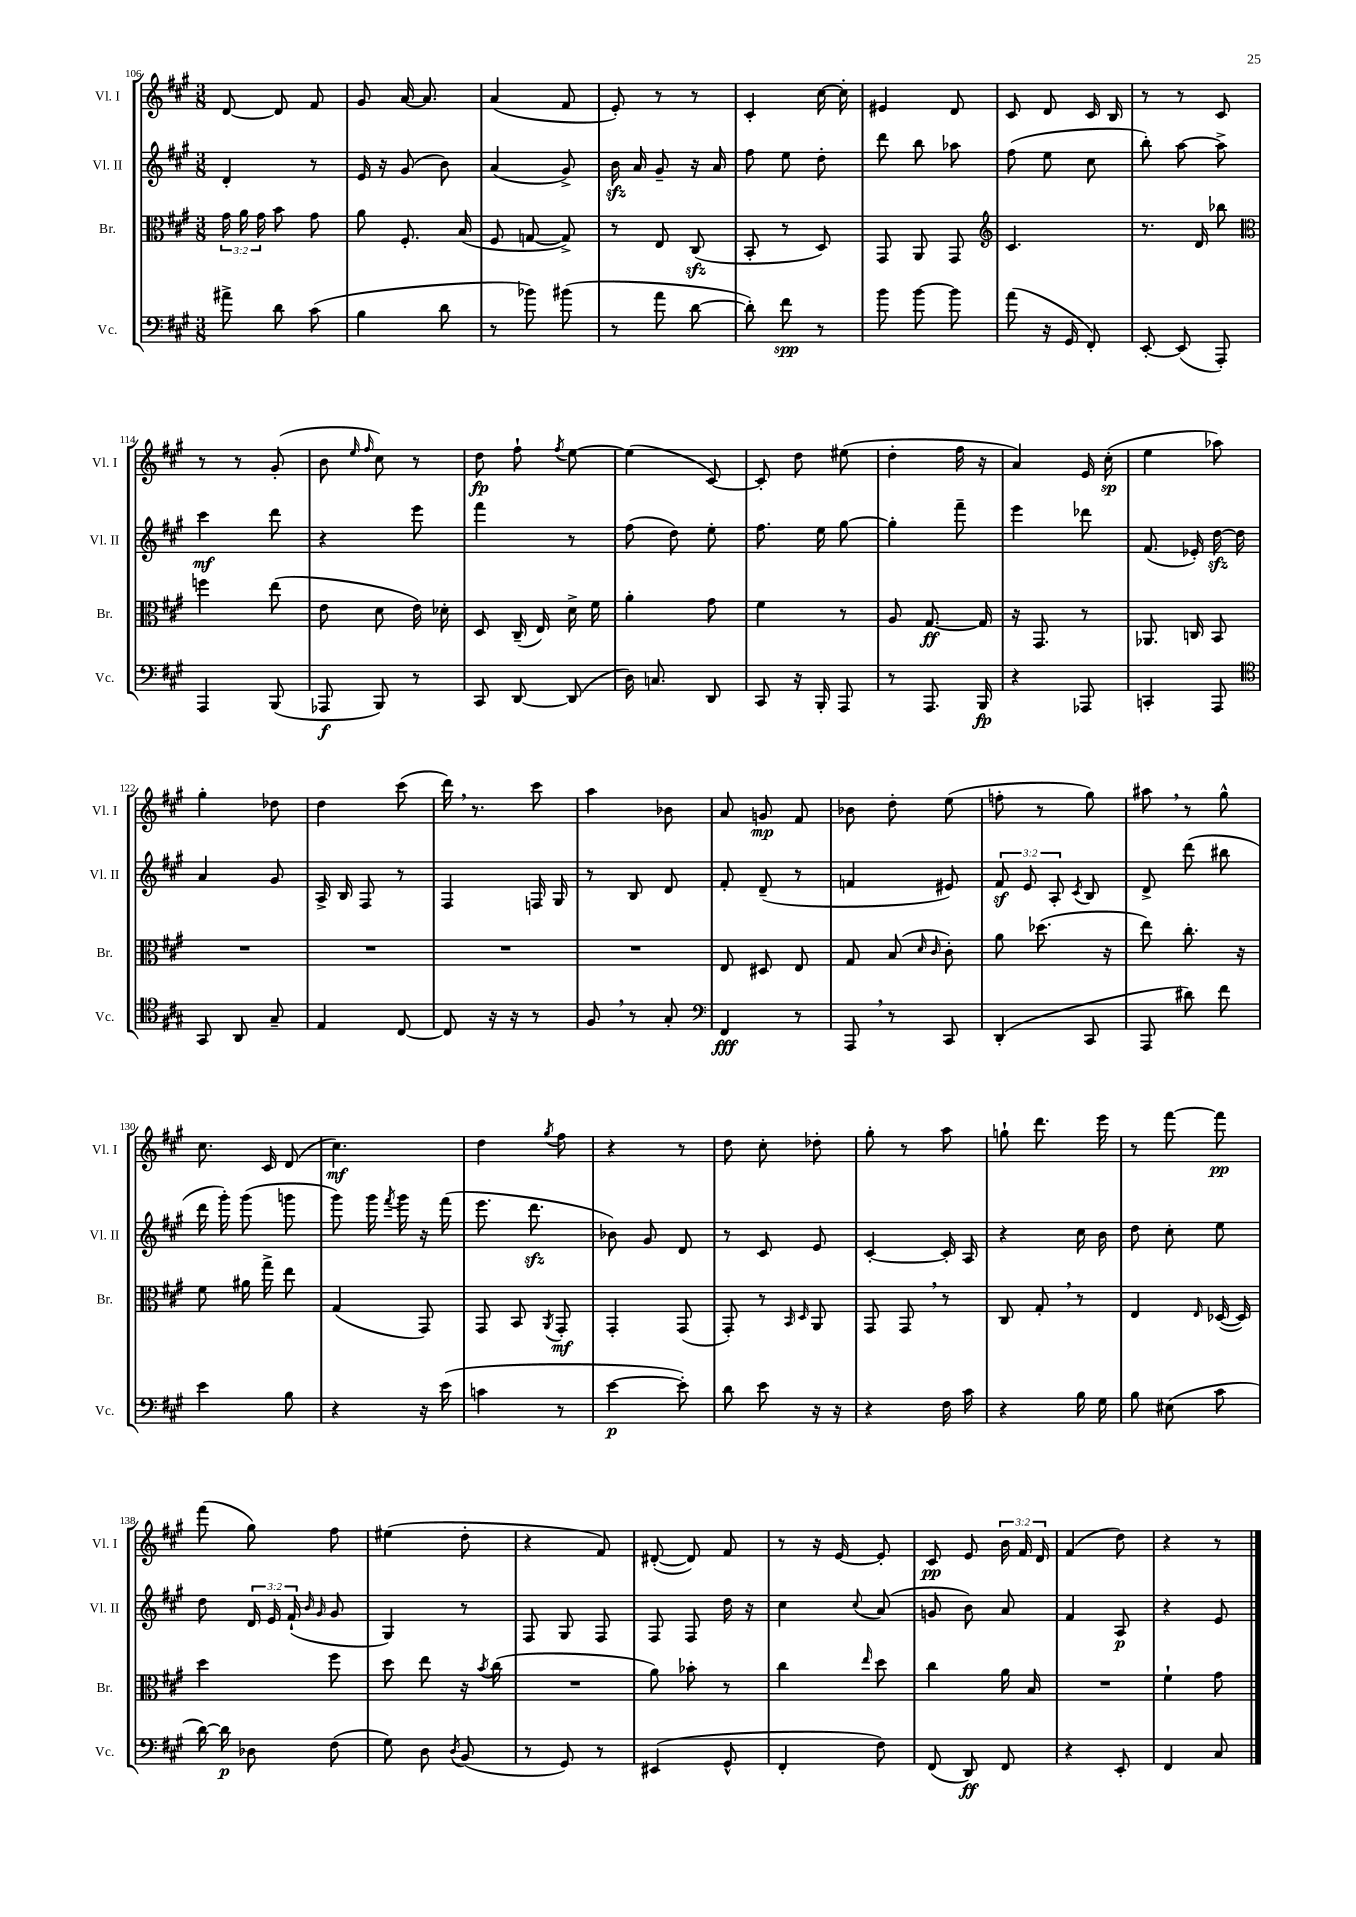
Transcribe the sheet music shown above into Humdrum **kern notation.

**kern	**dynam	**kern	**dynam	**kern	**dynam	**kern	**dynam
*part4	*part4	*part3	*part3	*part2	*part2	*part1	*part1
*staff4	*staff4	*staff3	*staff3	*staff2	*staff2	*staff1	*staff1
*I"Vc.	*	*I"Br.	*	*I"Vl. II	*	*I"Vl. I	*
*I'Vc.	*	*I'Br.	*	*I'Vl. II	*	*I'Vl. I	*
*clefF4	*	*clefC3	*	*clefG2	*	*clefG2	*
*k[f#c#g#]	*	*k[f#c#g#]	*	*k[f#c#g#]	*	*k[f#c#g#]	*
*M3/8	*	*M3/8	*	*M3/8	*	*M3/8	*
=106	=106	=106	=106	=106	=106	=106	=106
8a#X^\	.	24g#\	.	4d'/	.	[8d/	.
.	.	24a\	.	.	.	.	.
.	.	24g#\	.	.	.	.	.
8d\	.	8b\	.	.	.	8d/]	.
(8c#\	.	8g#\	.	8r	.	8f#/	.
=107	=107	=107	=107	=107	=107	=107	=107
4B\	.	8a\	.	16e/	.	8g#/	.
.	.	.	.	16r	.	.	.
.	.	8.F#'/	.	(8g#/	.	[16a/	.
.	.	.	.	.	.	8.a/]	.
8d\	.	.	.	8b\)	.	.	.
.	.	(16B/	.	.	.	.	.
=108	=108	=108	=108	=108	=108	=108	=108
8r	.	8F#/	.	(4a/	.	(4a/	.
8b-X\)	.	[8Gn/	.	.	.	.	.
(8b#X\	.	8G^/])	.	8g#^/)	.	8f#/	.
=109	=109	=109	=109	=109	=109	=109	=109
8r	.	8r	.	16bzz\	.	8e'/)	.
.	.	.	.	16a/	.	.	.
8a\	.	8E/	.	8g#~/	.	8r	.
[8d\	.	(8C#zz/	.	16r	.	8r	.
.	.	.	.	16a/	.	.	.
=110	=110	=110	=110	=110	=110	=110	=110
8d'\])	.	8BB'/	.	8ff#\	.	4c#'/	.
8f#\	spp	8r	.	8ee\	.	.	.
8r	.	8D/)	.	8dd'\	.	[16cc#\	.
.	.	.	.	.	.	16cc#'\]	.
=111	=111	=111	=111	=111	=111	=111	=111
8b\	.	8GG#/	.	8ddd\	.	4e#X/	.
[8b\	.	8AA/	.	8bb\	.	.	.
8b\]	.	8GG#/	.	8aa-X\	.	8d/	.
=112	=112	=112	=112	=112	=112	=112	=112
*	*	*clefG2	*	*	*	*	*
(8a\	.	4.c#/	.	(8ff#\	.	8c#/	.
16r	.	.	.	8ee\	.	8d/	.
16GG#/	.	.	.	.	.	.	.
8FF#'/)	.	.	.	8cc#\	.	16c#/	.
.	.	.	.	.	.	16B/	.
=113	=113	=113	=113	=113	=113	=113	=113
[8EE'/	.	8.r	.	8bb'\)	.	8r	.
(8EE/]	.	.	.	[8aa\	.	8r	.
.	.	16d/	.	.	.	.	.
8AAA'/)	.	8bb-X\	.	8aa^\]	.	8c#/	.
!!LO:LB:g=z
=114	=114	=114	=114	=114	=114	=114	=114
*	*	*clefC3	*	*	*	*	*
4AAA/	.	4ffn\	.	4ccc#\	mf	8r	.
.	.	.	.	.	.	8r	.
(8BBB/	.	(8ee\	.	8ddd\	.	(8g#'/	.
=115	=115	=115	=115	=115	=115	=115	=115
8AAA-X/	f	8e\	.	4r	.	8b\	.
.	.	.	.	.	.	16qqee/	.
.	.	.	.	.	.	16qqff#/	.
8BBB/)	.	8d\	.	.	.	8cc#\)	.
8r	.	16e\)	.	8eee\	.	8r	.
.	.	16d-X'\	.	.	.	.	.
=116	=116	=116	=116	=116	=116	=116	=116
8CC#/	.	8D/	.	4fff#\	.	8dd\	fp
[8DD/	.	(16C#~/	.	.	.	8ff#`\	.
.	.	16E/)	.	.	.	.	.
.	.	.	.	.	.	8qff#/	.
(8DD/]	.	16d^\	.	8r	.	[8ee\	.
.	.	16f#\	.	.	.	.	.
=117	=117	=117	=117	=117	=117	=117	=117
16D\)	.	4a'\	.	(8ff#\	.	(4ee\]	.
8.Cn/	.	.	.	.	.	.	.
.	.	.	.	8dd\)	.	.	.
8DD/	.	8g#\	.	8ee'\	.	[8c#/)	.
=118	=118	=118	=118	=118	=118	=118	=118
8CC#/	.	4f#\	.	8.ff#\	.	8c#'/]	.
16r	.	.	.	.	.	8dd\	.
16BBB'/	.	.	.	16ee\	.	.	.
8AAA/	.	8r	.	[8gg#\	.	(8ee#X\	.
=119	=119	=119	=119	=119	=119	=119	=119
8r	.	8A/	.	4gg#'\]	.	4dd'\	.
8.AAA/	.	[8.G#/	ff	.	.	.	.
.	.	.	.	8fff#~\	.	16ff#\	.
16BBB/	fp	16G#/]	.	.	.	16r	.
=120	=120	=120	=120	=120	=120	=120	=120
4r	.	16r	.	4eee\	.	4a/)	.
.	.	8.GG#/	.	.	.	.	.
8AAA-X/	.	8r	.	8ddd-X\	.	16e/	.
.	.	.	.	.	.	(16cc#'\	sp
=121	=121	=121	=121	=121	=121	=121	=121
4CCn'/	.	8.AA-X/	.	(8.f#/	.	4ee\	.
.	.	16Cn/	.	16e-X'/)	.	.	.
8AAA/	.	8BB/	.	[16ddzz\	.	8aa-X\)	.
.	.	.	.	16dd\]	.	.	.
!!LO:LB:g=z
=122	=122	=122	=122	=122	=122	=122	=122
*clefC4	*	*	*	*	*	*	*
8GG#/	.	4.r	.	4a/	.	4gg#'\	.
8AA/	.	.	.	.	.	.	.
8G#~/	.	.	.	8g#/	.	8dd-X\	.
=123	=123	=123	=123	=123	=123	=123	=123
4E/	.	4.r	.	16A^/	.	4dd\	.
.	.	.	.	16B/	.	.	.
.	.	.	.	8F#/	.	.	.
[8C#/	.	.	.	8r	.	(8ccc#\	.
=124	=124	=124	=124	=124	=124	=124	=124
8C#/]	.	4.r	.	4F#/	.	16ddd,\)	.
.	.	.	.	.	.	8.r	.
16r	.	.	.	.	.	.	.
16r	.	.	.	.	.	.	.
8r	.	.	.	16Fn/	.	8ccc#\	.
.	.	.	.	16G#/	.	.	.
=125	=125	=125	=125	=125	=125	=125	=125
8F#,/	.	4.r	.	8r	.	4aa\	.
8r	.	.	.	8B/	.	.	.
8G#'/	.	.	.	8d/	.	8b-X\	.
=126	=126	=126	=126	=126	=126	=126	=126
*clefF4	*	*	*	*	*	*	*
4FF#/	fff	8E/	.	8f#'/	.	8a/	.
.	.	8D#X/	.	(8d~/	.	8gn/	mp
8r	.	8E/	.	8r	.	8f#/	.
=127	=127	=127	=127	=127	=127	=127	=127
8AAA,/	.	8G#/	.	4fn/	.	8b-X\	.
8r	.	(8B/	.	.	.	8dd'\	.
.	.	16qqd/	.	.	.	.	.
.	.	16qqc#/	.	.	.	.	.
8CC#/	.	8c#'\)	.	8e#X/)	.	(8ee\	.
=128	=128	=128	=128	=128	=128	=128	=128
(4DD'/	.	8a\	.	12f#z/	.	8ffn'\	.
.	.	.	.	12e/	.	.	.
.	.	(8.dd-X\	.	.	.	8r	.
.	.	.	.	12A'/	.	.	.
.	.	.	.	8qc#/	.	.	.
8CC#/	.	.	.	8B/	.	8gg#\)	.
.	.	16r	.	.	.	.	.
=129	=129	=129	=129	=129	=129	=129	=129
8AAA/	.	8ee\)	.	8d^/	.	8aa#X,\	.
8d#X\)	.	8.cc#'\	.	(8ddd\	.	8r	.
8f#\	.	.	.	8bb#X\	.	8gg#^^\	.
.	.	16r	.	.	.	.	.
!!LO:LB:g=z
=130	=130	=130	=130	=130	=130	=130	=130
4e\	.	8f#\	.	16ddd\	.	8.cc#\	.
.	.	.	.	16ggg#'\)	.	.	.
.	.	16a#X\	.	(8ggg#\	.	.	.
.	.	16gg#^\	.	.	.	16c#/	.
8B\	.	8ee\	.	8gggn\	.	(8d/	.
=131	=131	=131	=131	=131	=131	=131	=131
4r	.	(4G#/	.	8ggg#\)	.	4.cc#\)	mf
.	.	.	.	16ggg#\	.	.	.
.	.	.	.	8qfff#/	.	.	.
.	.	.	.	16ggg#\	.	.	.
16r	.	8GG#/)	.	16r	.	.	.
(16e\	.	.	.	(16fff#\	.	.	.
=132	=132	=132	=132	=132	=132	=132	=132
4cn\	.	8GG#/	.	8.eee\	.	4dd\	.
.	.	8BB/	.	.	.	.	.
.	.	.	.	8.dddzz\	.	.	.
.	.	8qAA/	.	.	.	8qgg#/	.
8r	.	8GG#'/	mf	.	.	8ff#\	.
=133	=133	=133	=133	=133	=133	=133	=133
[4e\	p	4GG#'/	.	8b-X\)	.	4r	.
.	.	.	.	8g#/	.	.	.
8e'\])	.	(8GG#/	.	8d/	.	8r	.
=134	=134	=134	=134	=134	=134	=134	=134
8d\	.	8GG#'/)	.	8r	.	8dd\	.
8e\	.	8r	.	8c#/	.	8cc#'\	.
.	.	16qqBB/	.	.	.	.	.
.	.	16qqD/	.	.	.	.	.
16r	.	8AA/	.	8e/	.	8dd-X'\	.
16r	.	.	.	.	.	.	.
=135	=135	=135	=135	=135	=135	=135	=135
4r	.	8GG#/	.	[4c#'/	.	8gg#'\	.
.	.	8GG#,/	.	.	.	8r	.
16F#\	.	8r	.	16c#'/]	.	8aa\	.
16c#\	.	.	.	16A/	.	.	.
=136	=136	=136	=136	=136	=136	=136	=136
4r	.	8C#/	.	4r	.	8ggn`\	.
.	.	8G#',/	.	.	.	8.ddd\	.
16B\	.	8r	.	16cc#\	.	.	.
16G#\	.	.	.	16b\	.	16eee\	.
=137	=137	=137	=137	=137	=137	=137	=137
8B\	.	4E/	.	8dd\	.	8r	.
(8E#X\	.	.	.	8cc#'\	.	[8fff#\	.
.	.	16qqE/	.	.	.	.	.
8c#\	.	([16D-X/	.	8ee\	.	8fff#\]	pp
.	.	16D-/])	.	.	.	.	.
!!LO:LB:g=z
=138	=138	=138	=138	=138	=138	=138	=138
[16d\)	.	4dd\	.	8dd\	.	(8fff#\	.
16d\]	p	.	.	.	.	.	.
8D-X\	.	.	.	24d/	.	8gg#\)	.
.	.	.	.	24e/	.	.	.
.	.	.	.	(24f#`/	.	.	.
.	.	.	.	16qqb/	.	.	.
.	.	.	.	16qqg#/	.	.	.
(8F#\	.	8ff#\	.	8g#/	.	8ff#\	.
=139	=139	=139	=139	=139	=139	=139	=139
8G#\)	.	8dd\	.	4G#/)	.	(4ee#X\	.
8D\	.	8ee\	.	.	.	.	.
8qD/	.	.	.	.	.	.	.
(8BB/	.	16r	.	8r	.	8dd'\	.
.	.	8qb/	.	.	.	.	.
.	.	(16cc#\	.	.	.	.	.
=140	=140	=140	=140	=140	=140	=140	=140
8r	.	4.r	.	8F#/	.	4r	.
8GG#/)	.	.	.	8G#/	.	.	.
8r	.	.	.	8F#/	.	8f#/)	.
=141	=141	=141	=141	=141	=141	=141	=141
(4EE#X/	.	8a\)	.	8F#/	.	([8d#X'/	.
.	.	8b-X'\	.	8F#/	.	8d#/])	.
8GG#^^/	.	8r	.	16dd\	.	8f#/	.
.	.	.	.	16r	.	.	.
=142	=142	=142	=142	=142	=142	=142	=142
4FF#'/	.	4cc#\	.	4cc#\	.	8r	.
.	.	.	.	.	.	16r	.
.	.	.	.	.	.	[16e/	.
.	.	16qqee/	.	8qqcc#/	.	.	.
8F#\)	.	8dd\	.	(8a/	.	8e'/]	.
=143	=143	=143	=143	=143	=143	=143	=143
(8FF#/	.	4cc#\	.	8gn/	.	8c#/	pp
8DD/)	ff	.	.	8b\)	.	8e/	.
8FF#/	.	16a\	.	8a/	.	24b\	.
.	.	.	.	.	.	24f#/	.
.	.	16B/	.	.	.	.	.
.	.	.	.	.	.	24d/	.
=144	=144	=144	=144	=144	=144	=144	=144
4r	.	4.r	.	4f#/	.	(4f#/	.
8EE'/	.	.	.	8A/	p	8dd\)	.
=145	=145	=145	=145	=145	=145	=145	=145
4FF#/	.	4f#`\	.	4r	.	4r	.
8C#/	.	8g#\	.	8e/	.	8r	.
==	==	==	==	==	==	==	==
*-	*-	*-	*-	*-	*-	*-	*-
